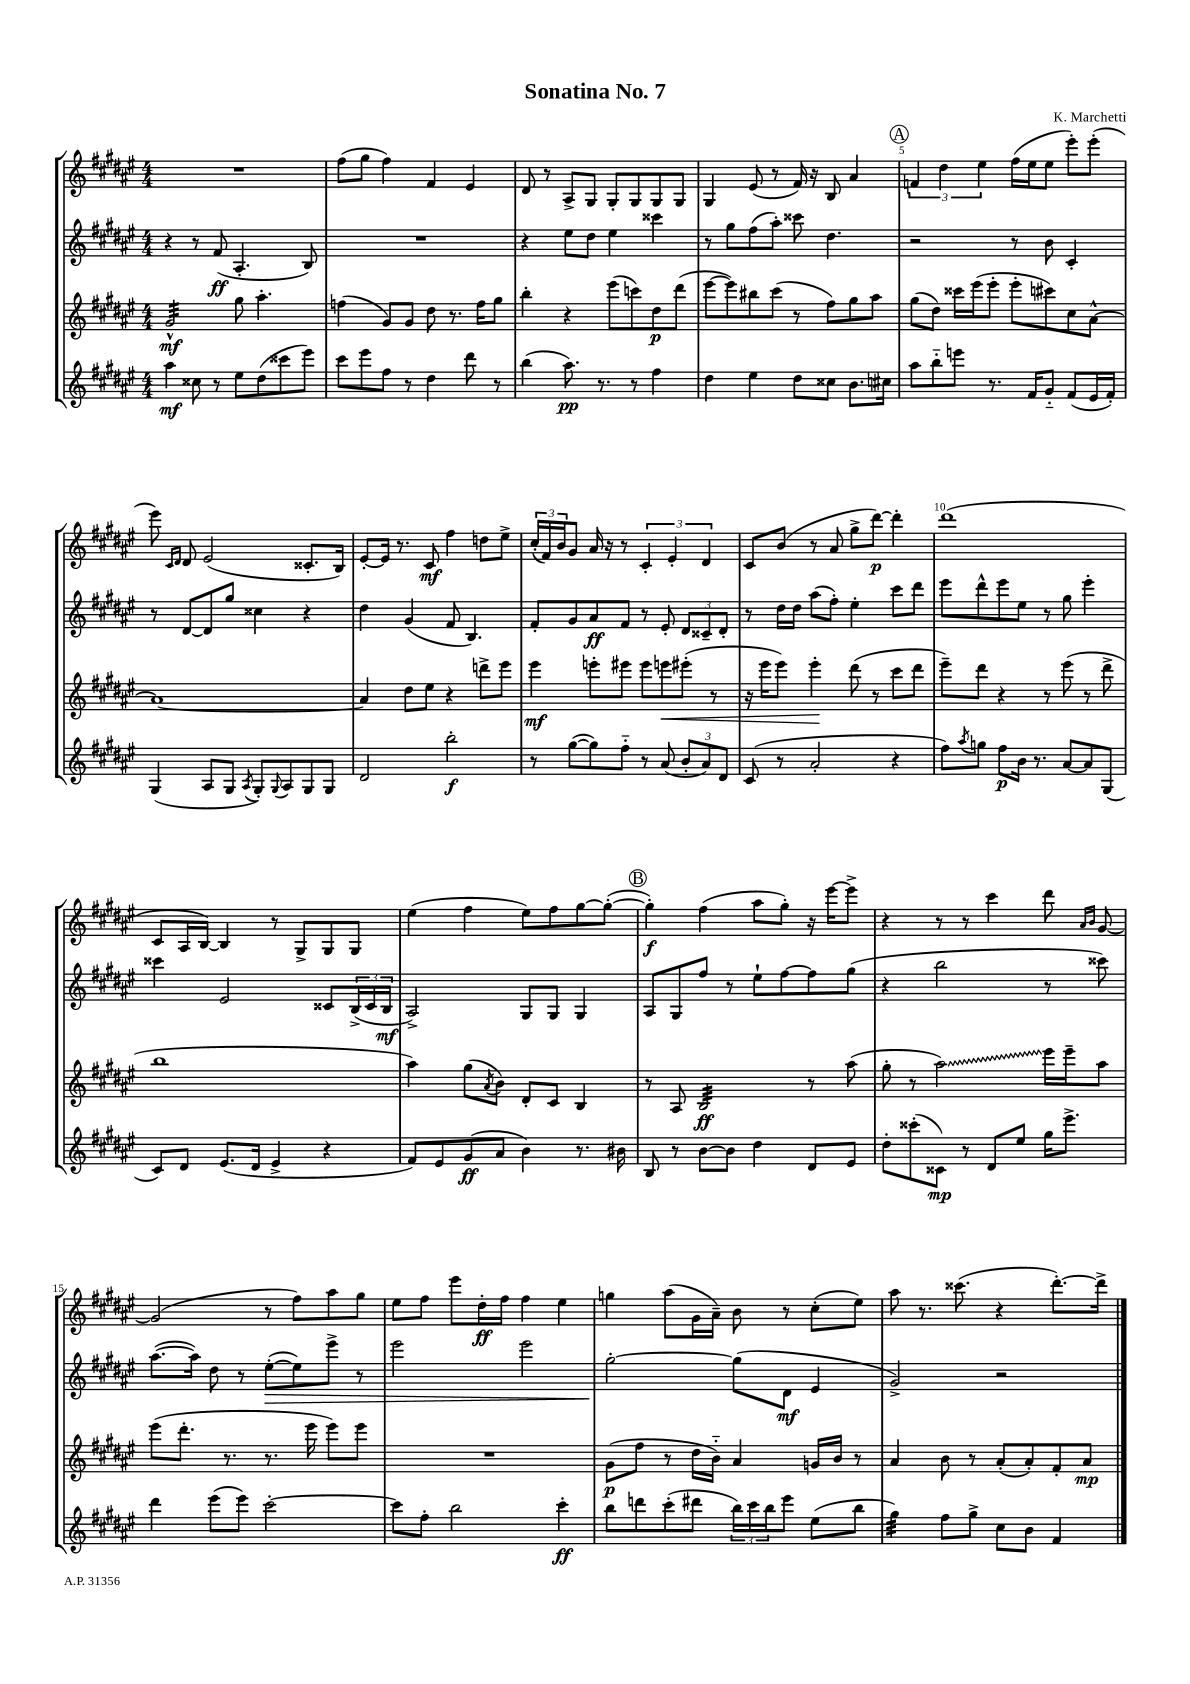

**kern	**kern	**kern	**kern
*staff4	*staff3	*staff2	*staff1
*clefG2	*clefG2	*clefG2	*clefG2
*k[f#c#g#d#a#e#]	*k[f#c#g#d#a#e#]	*k[f#c#g#d#a#e#]	*k[f#c#g#d#a#e#]
*M4/4	*M4/4	*M4/4	*M4/4
4aa#	2g#^^	4r	1r
8cc##	.	8r	.
8r	.	(8f#	.
8ee#	8gg#	4.A#'	.
(8dd#	4.aa#'	.	.
8ccc##	.	.	.
8eee#)	.	8B)	.
=	=	=	=
8ccc#	(4ff	1r	(8ff#
8eee#	.	.	8gg#
8ff#	8g#)	.	4ff#)
8r	8g#	.	.
4dd#	8dd#	.	4f#
.	8.r	.	.
8ddd#	.	.	4e#
.	16ff	.	.
8r	8gg#	.	.
=	=	=	=
(4bb	4bb'	4r	8d#
.	.	.	8r
8.aa#)	4r	8ee#	8A#^
.	.	8dd#	8G#
8.r	.	.	.
.	(8eee#	4ee#	8G#'
8r	8ccc)	.	8G#
4ff#	8dd#	4ccc##	8G#
.	(8ddd#	.	8G#
=	=	=	=
4dd#	[8eee#	8r	4G#
.	8eee#])	8gg#	.
4ee#	8bb#	(8ff#	(8e#
.	(8ccc#	8aa#')	8r
8dd#	8r	8ccc##	16f#)
.	.	.	16r
8cc##	8ff#)	4.dd#	8B
8.b	8gg#	.	4a#
.	8aa#	.	.
16cc#	.	.	.
=	=	=	=
8aa#	(8gg#	2r	6f
8bb'~	8dd#)	.	.
.	.	.	6dd#
8eee	16ccc##	.	.
.	(16eee#	.	.
.	.	.	6ee#
8.r	8eee#'	.	.
.	8eee#'	8r	(16ff#
16f#	.	.	16ee#
8g#'~	8ccc#)	8b	8ee#
(8f#	8cc#	4c#'	8eee#')
16e#	[8a#^^	.	(8eee#'
16f#')	.	.	.
=	=	=	=
(4G#	1a#_	8r	8eee#)
.	.	.	16qqc#
.	.	.	16qqd#
.	.	[8d#	8d#
8A#	.	8d#]	(2e#
8G#	.	8gg#	.
8qA#	.	.	.
8G#')	.	4cc##	.
8qqG#	.	.	.
8A#	.	.	.
8G#	.	4r	8.c##'
8G#	.	.	.
.	.	.	16B)
=	=	=	=
2d#	4a#]	4dd#	[8e#'
.	.	.	16e#]
.	.	.	8.r
.	8dd#	(4g#	.
.	8ee#	.	8c#
2bb'	4r	8f#	4ff#
.	.	4.B)	.
.	8ddd^	.	8dd
.	8eee#	.	8ee#^
=	=	=	=
8r	4eee#	8f#'	(24cc#'
.	.	.	24f#)
.	.	.	24b
([8gg#	.	8g#	8g#
8gg#])	8eee'	8a#	16a#
.	.	.	16r
8ff#'~	8eee#	8f#	8r
8r	8eee#	8r	6c#'
(8a#	8eee	8e#'	.
.	.	.	6e#'
12b'	(8eee#'	12d#	.
12a#)	.	12c##~	6d#
.	8r	.	.
12d#	.	12d#'	.
=	=	=	=
(8c#	16r	8r	8c#
.	16eee#	.	.
8r	8eee#)	16dd#	(8b
.	.	16dd#	.
2a#'	4eee#'	(8aa#	8r
.	.	8ff#')	8a#
.	(8ddd#	4ee#'	8gg#^
.	8r	.	[8ddd#)
4r	8ccc#	8ccc#	4ddd#']
.	8ddd#	8ddd#	.
=	=	=	=
8ff#)	8eee#~)	8eee#	(1ddd#
8qaa#	.	.	.
8gg	8ddd#	8ddd#^^	.
8ff#	4r	8eee#	.
16b	.	8ee#	.
8.r	.	.	.
.	8r	8r	.
[8a#	(8eee#	8gg#	.
8a#]	8r	4eee#'	.
(8G#	8ddd#^	.	.
=	=	=	=
8c#)	1bb	4ccc##	8c#
8d#	.	.	16A#
.	.	.	[16B)
(8.e#	.	2e#	4B]
16d#	.	.	.
4e#^	.	.	8r
.	.	.	8G#^
4r	.	8c##	8G#
.	.	(24B^	8G#
.	.	24c##	.
.	.	24B	.
=	=	=	=
8f#)	4aa#)	2A#^)	(4ee#
8e#	.	.	.
(8g#	(8gg#	.	4ff#
.	8qa#	.	.
8a#	8b)	.	.
4b)	8d#'	8G#	8ee#)
.	8c#	8G#	8ff#
8.r	4B	4G#	[8gg#
.	.	.	(8gg#'_
16b#	.	.	.
=	=	=	=
8B	8r	8A#	4gg#'])
8r	8A#	8G#	.
[8b	2B	8ff#	(4ff#
8b]	.	8r	.
4dd#	.	8ee#`	8aa#
.	.	[8ff#	8gg#')
8d#	8r	8ff#]	16r
.	.	.	[16eee#
8e#	(8aa#	(8gg#	8eee#^]
=	=	=	=
8dd#'	8gg#'	4r	4r
(8ccc##'	8r	.	.
8c##)	2aa#)	2bb	8r
8r	.	.	8r
8d#	.	.	4ccc#
8ee#	.	.	.
16gg#	16eee#	8r	8ddd#
8.eee#^	16eee#~	.	.
.	.	.	16qqa#
.	.	.	16qqb
.	8aa#	8ccc##)	[8g#
=	=	=	=
4ddd#	(8eee#	([8.aa#	(2g#]
.	8.ddd#'	.	.
.	.	16aa#])	.
(8eee#	.	8dd#	.
.	8.r	.	.
8eee#)	.	8r	.
[2ccc#'	8.r	([8ee#'	8r
.	.	8ee#])	8ff#)
.	16eee#	.	.
.	8eee#)	8eee#^	8aa#
.	8eee#	8r	8gg#
=	=	=	=
8ccc#]	1r	2eee#	8ee#
8ff#'	.	.	8ff#
2bb	.	.	8eee#
.	.	.	16dd#'
.	.	.	16ff#
.	.	2eee#	4ff#
4ccc#'	.	.	4ee#
=	=	=	=
8bb	(8g#	[2gg#'	4gg
8ddd	8ff#	.	.
(8ccc#'	8r	.	(8aa#
8ddd#	16dd#	.	16g#
.	16b'~)	.	16a#~)
24bb)	4a#	(8gg#]	8b
24ccc#	.	.	.
24bb	.	.	.
8eee#	.	8d#	8r
(8ee#	16g	4e#	(8cc#'
.	16b	.	.
8bb	8r	.	8ee#)
=	=	=	=
4gg#)	4a#	2g#^)	8aa#
.	.	.	8.r
8ff#	8b	.	.
.	.	.	(8.ccc##
8gg#^	8r	.	.
8cc#	(8a#'	2r	4r
8b	8a#')	.	.
4f#	8f#'	.	[8.ddd#')
.	8a#	.	.
.	.	.	16ddd#^]
==	==	==	==
*-	*-	*-	*-
